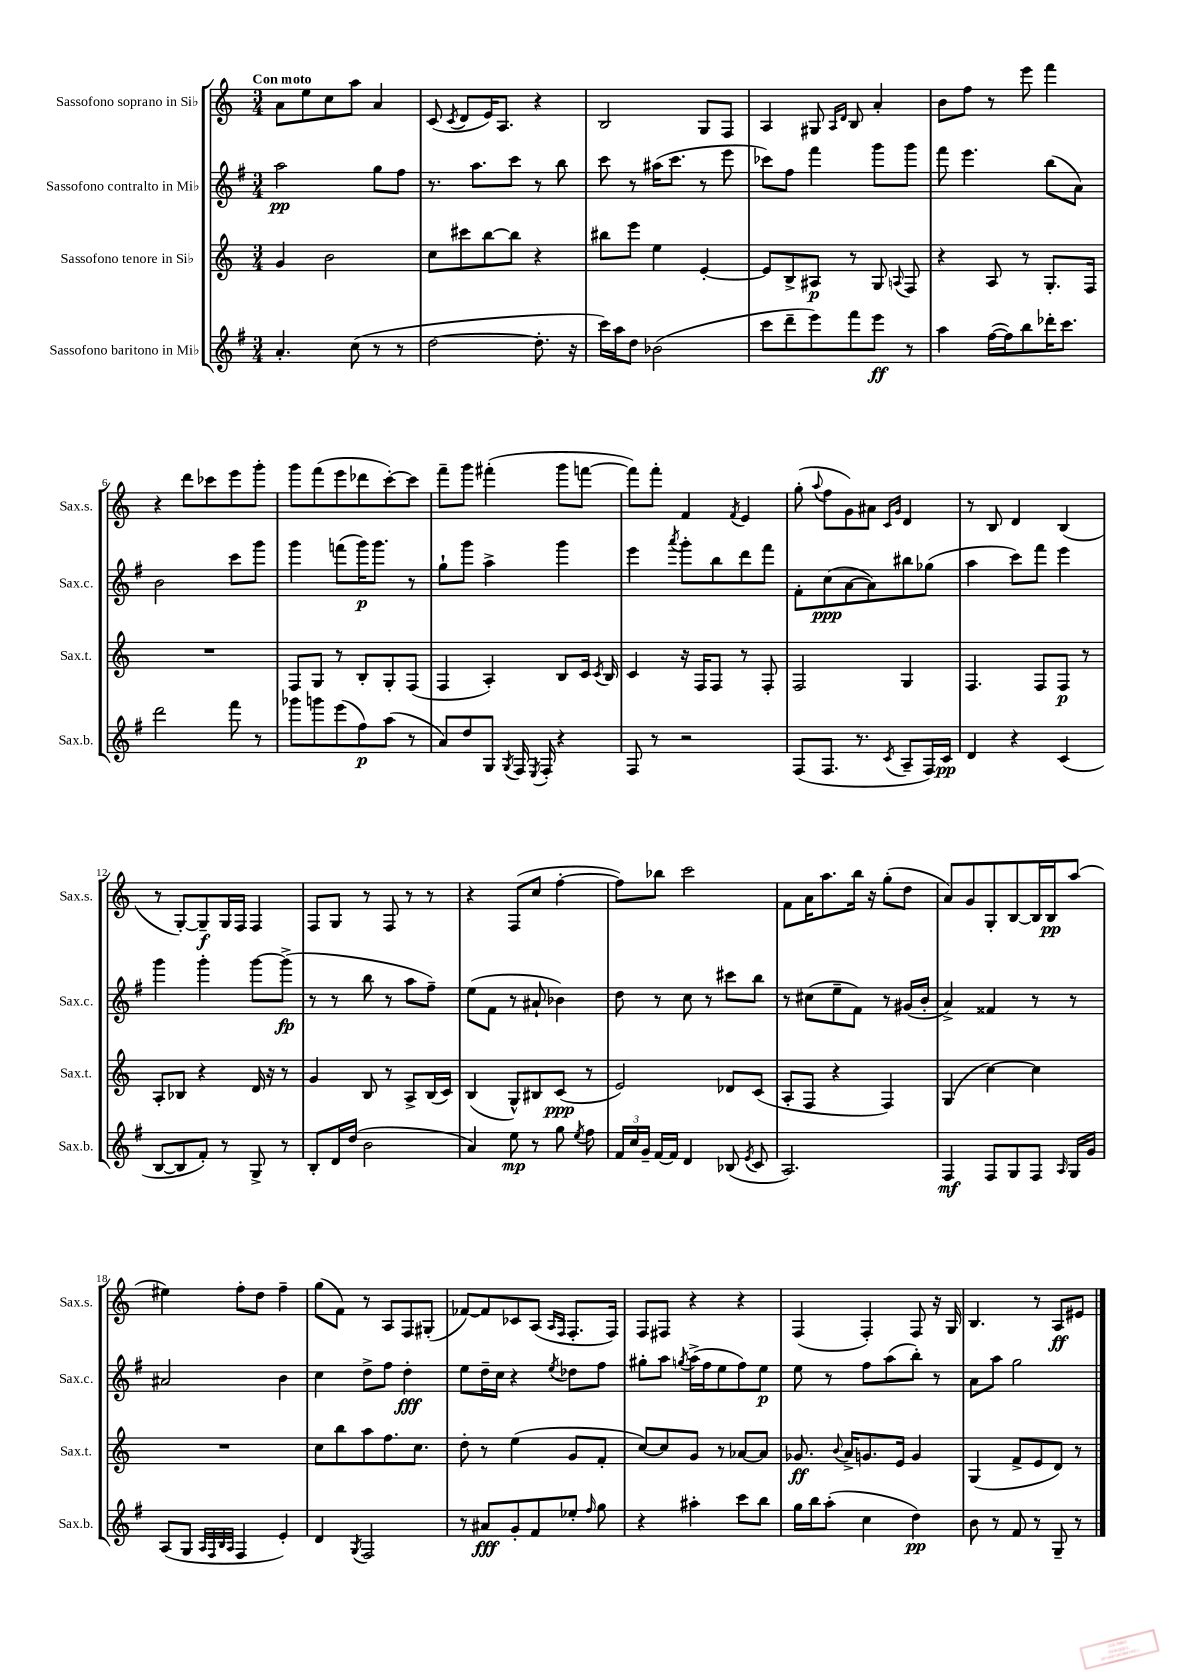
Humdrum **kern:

**kern	**kern	**kern	**kern
*staff4	*staff3	*staff2	*staff1
*clefG2	*clefG2	*clefG2	*clefG2
*k[f#]	*k[]	*k[f#]	*k[]
*M3/4	*M3/4	*M3/4	*M3/4
4.a'/	4g/	2aa\	8a\L
.	.	.	8ee\
.	2b\	.	8cc\
(8cc\	.	.	8aa\J
8r	.	8gg\L	4a/
8r	.	8ff#\J	.
=	=	=	=
[2dd\	8cc\L	8.r	(8c/
.	.	.	8qc/
.	8ccc#\	.	8d/L
.	.	8.aa\L	.
.	[8bb\	.	16e/K)
.	.	.	8.A/J
.	8bb\]J	8ccc\J	.
8.dd'\]	4r	8r	4r
.	.	8bb\	.
16r	.	.	.
=	=	=	=
16ccc\LL)	8bb#\L	8ccc\	2B/
16aa\J	.	.	.
8dd\J	8eee\J	8r	.
(2b-\	4ee\	(16aa#\LK	.
.	.	8.ccc\J	.
.	[4e'/	8r	8G/L
.	.	8eee\	8F/J
=	=	=	=
8ccc\L	8e/]L	8ccc-\L)	4A/
8ddd~\	8B^/	8ff#\J	.
8eee\)	8A#/J	4fff#\	8G#/
.	.	.	16qqA/LL
.	.	.	16qqd/JJ
8fff#\	8r	.	8B/
8eee\J	8G/	8ggg\L	4a'/
.	8qqA/	.	.
8r	8F/	8ggg\J	.
=	=	=	=
4aa\	4r	8fff#\	8b\L
.	.	4.eee\	8ff\J
([16ff#\LL	8A/	.	8r
16ff#\]J)	.	.	.
8bb\	8r	.	8eee\
16ddd-'\K	8.G'/L	(8bb\L	4fff\
8.ccc\J	.	.	.
.	.	8a\J)	.
.	16F/Jk	.	.
=	=	=	=
2ddd\	2.r	2b\	4r
.	.	.	8ddd\L
.	.	.	8ccc-\
8fff#\	.	8ccc\L	8eee\
8r	.	8ggg\J	8ggg'\J
=	=	=	=
8ggg-\L	8F/L	4ggg\	8ggg\L
8ggg\	8G/J	.	(8fff\
(8eee\	8r	(8fff\L	8eee\
8ff#\)	8B'/L	16ggg\K)	8ddd-\
.	.	8.ggg\J	.
(8aa\J	8G'/	.	[8ccc'\)
8r	(8F/J	8r	8ccc\]J
=	=	=	=
8a/L)	4F/	8gg`\L	8fff~\L
8dd/	.	8ggg\J	8ggg\J
8G/J	4A'/)	4aa^\	(4fff#'\
8qG/	.	.	.
16F#/	.	.	.
8qE/	.	.	.
16F#'/	.	.	.
4r	8B/L	4ggg\	8ggg\L
.	16c/Jk	.	[8fff\J
.	8qc/	.	.
.	16B/	.	.
=	=	=	=
8F#/	4c/	4eee\	8fff\]L)
8r	.	.	8fff'\J
.	.	8qaaa/	.
2r	16r	8ggg'\L	4f/
.	16F/LK	.	.
.	8F/J	8bb\	.
.	.	.	8qf/
.	8r	8ddd\	4e/
.	8F'/	8fff#\J	.
=	=	=	=
(8F#/L	2F/	8f#'\L	(8gg'\
.	.	.	8qqaa/
8.F#/J	.	(8cc\	8ff\L
.	.	[8a\	8g\)
8.r	.	.	.
.	.	8a\])	8a#\J
.	.	.	16qqc/LL
8qc/	.	.	16qqg/JJ
8A~/L	4G/	8bb#\	4d/
16F#/L)	.	(8gg-\J	.
16c/JJ	.	.	.
=	=	=	=
4d/	4.F/	4aa\	8r
.	.	.	8B/
4r	.	8ccc\L)	4d/
.	8F/L	8fff#\J	.
(4c/	8F/J	4eee\	(4B/
.	8r	.	.
=	=	=	=
[8B/L	8A'/L	4ggg\	8r
8B/]	8B-/J	.	[8G'/L)
8f#'/J)	4r	4ggg'\	8G~/]
8r	.	.	16G/L
.	.	.	16F/JJ
8G^/	16d/	[8ggg\L	4F/
.	16r	.	.
8r	8r	(8ggg^\]J	.
=	=	=	=
8B'/L	4g/	8r	8F/L
16d/L	.	8r	8G/J
(16dd/JJ	.	.	.
2b\	8B/	8bb\	8r
.	8r	8r	8F/
.	8A^/L	8aa\L	8r
.	(16B/L	8ff#~\J)	8r
.	16c/JJ)	.	.
=	=	=	=
4a/)	(4B/	(8ee\L	4r
.	.	8f#\J	.
8ee\	8G^^/L)	8r	(8F/L
8r	8B#/	8a#`/	8cc/J
8gg\	(8c/J	4b-\)	[4ff'\
8qee/	.	.	.
8ff#\	8r	.	.
=	=	=	=
24f#/LL	2e/)	8dd\	8ff\]L)
24cc/	.	.	.
24g~/JJ	.	.	.
[16f#/LL	.	8r	8bb-\J
16f#/]JJ	.	.	.
4d/	.	8cc\	2ccc\
.	.	8r	.
(8B-/	8d-/L	8ccc#\L	.
8qe/	.	.	.
8c/	(8c/J	8bb\J	.
=	=	=	=
2.A/)	8A'/L	8r	8f\L
.	8F/J	(8cc#\L	16a\K
.	.	.	8.aa\
.	4r	8ee~\	.
.	.	8f#\J)	16bb\Jk
.	.	.	16r
.	4F/)	8r	(8gg'\L
.	.	(16g#/LL	8dd\J
.	.	16b'/JJ	.
=	=	=	=
4F#/	(4G/	4a^/)	8a/L)
.	.	.	8g/
8F#/L	[4cc\)	4f##/	8G'/
8G/	.	.	[8B/
8F#/J	4cc\]	8r	16B/]L
.	.	.	16B/J
16qqA/	.	.	.
16G/LL	.	8r	(8aa/J
16g/JJ	.	.	.
=	=	=	=
(8A/L	2.r	2a#/	4ee#\)
8G/J	.	.	.
32qqA/LLL	.	.	.
32qqF#/	.	.	.
32qqB/	.	.	.
32qqA/JJJ	.	.	.
4F#/	.	.	8ff'\L
.	.	.	8dd\J
4e'/)	.	4b\	4ff~\
=	=	=	=
4d/	8cc\L	4cc\	(8gg\L
.	8bb\	.	8f\J)
8qG/	.	.	.
2F#/	8aa\	8dd^\L	8r
.	8.ff\	8ff#\J	8A/L
.	.	4dd'\	8F/
.	8.cc\J	.	.
.	.	.	(8G#'/J
=	=	=	=
8r	8dd'\	8ee\L	[8f-/L)
8a#/L	8r	16dd~\L	8f-/]
.	.	16cc\JJ	.
8g'/	(4ee\	4r	8c-/
8f#/	.	.	(8A/J
.	.	.	16qqA/LL
.	.	8qee/	16qqF/JJ
8ee-'/J	8g/L	8dd-\L	8.F'/L
16qqff#/	.	.	.
8gg\	8f'/J	8ff#\J	.
.	.	.	16F/Jk)
=	=	=	=
4r	[8cc/L)	8gg#'\L	8F/L
.	8cc/]	8aa\J	8F#/J
.	.	8qgg/	.
4aa#'\	8g/J	(16aa^\LL	4r
.	.	16ff#\J	.
.	8r	8ee\	.
8ccc\L	[8a-/L	8ff#\)	4r
8bb\J	8a-/]J	8ee\J	.
=	=	=	=
16gg\LL	8.g-/	8ee\	(4F/
16bb\J	.	.	.
(8aa'\J	.	8r	.
.	8qqb/	.	.
.	16a^/LK	.	.
4cc\	8.g/	8ff#\L	4F'/)
.	.	(8aa\	.
.	16e/Jk	.	.
4dd\)	4g/	8bb'\J)	8F/
.	.	8r	16r
.	.	.	16G/
=	=	=	=
8b\	(4G/	8a\L	4.B/
8r	.	8aa\J	.
8f#/	8f^/L	2gg\	.
8r	8e/	.	8r
8G~/	8d/J)	.	8A/L
8r	8r	.	8e#/J
==	==	==	==
*-	*-	*-	*-
